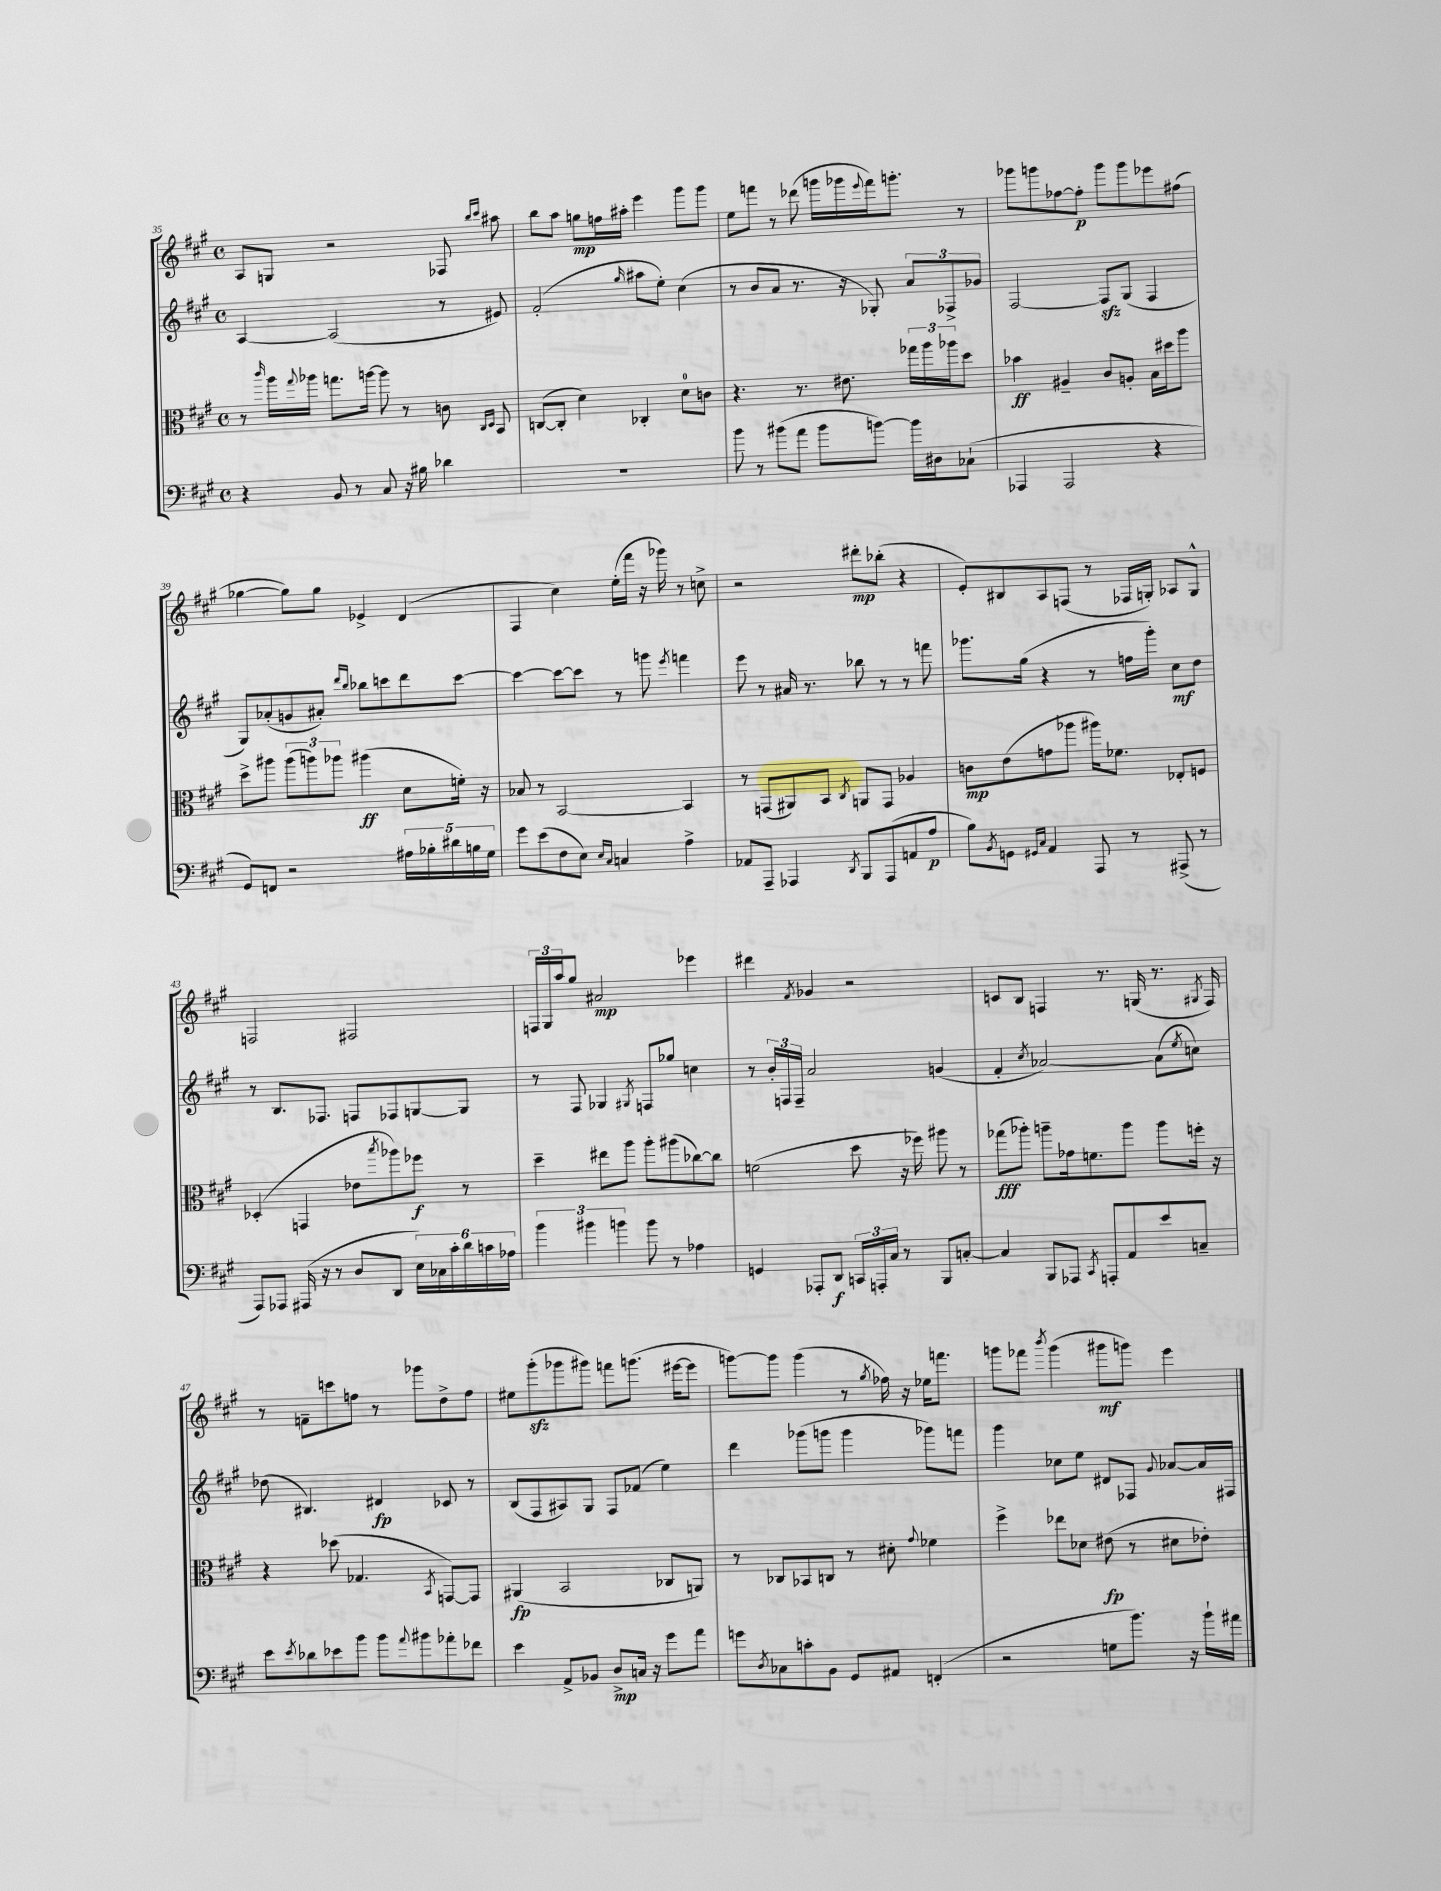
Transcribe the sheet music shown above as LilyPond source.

<<
\new StaffGroup <<
\new Staff = "s0" {
    \clef treble \key a \major \defaultTimeSignature \time 4/4
    a8 g8 r2 fes8 \grace { b''16 cis'''16 } ais''8 |
    b''8 a''8 g''8\mp f''16 ais''16-. e'''4 gis'''8 gis'''8 |
    e''8 f'''8 r8 des'''8( g'''16 ges'''16 \appoggiatura { e'''8 } f'''16) g'''8.-. r8 |
    ges'''8 g'''8 fes''8~ fes''8-.\p g'''8 g'''8 ees'''8 fis''8( |
    ges''4~ ges''8) ges''8 ees'4-> d'4( |
    fis4 cis''4) e''16-.( fis'''16 r16 ges'''16) r8 c''8-> |
    r2 dis'''8-.\mp bes''8-.( r4 |
    e'8-.) bis8 a8 f8( r8 fes16 g16-.) aes8 g8-^ |
    f2 fis2 |
    \tuplet 3/2 { f16 gis16 a''16 } gis''8 ais'2\mp ees'''4 |
    dis'''4 \acciaccatura { fis'8 } ges'4 r2 |
    c'8 b8 f4 r8. g16( r8. \acciaccatura { gis8 } f16) |
    r8 f'8-- c'''8 f''8 r8 ges'''8 d''8-> f''8 |
    eis''8 gis'''8-.\sfz( ges'''8 gis'''8) f'''8 g'''8.( eis'''16~ eis'''8 |
    g'''8~) g'''8 g'''4( r8 \acciaccatura { gis''8 } fes''16) r16 ees''16 f'''8. |
    g'''8 fes'''8 \acciaccatura { b'''8 } g'''4( gis'''8\mf g'''8) e'''4 \bar "|." |
}
\new Staff = "s1" {
    \clef treble \key a \major \defaultTimeSignature \time 4/4
    a4~ a2( r8 eis'8) |
    fis'2-.( \grace { gis''16 } ais''8 e''8-.) cis''4( |
    r8 b'8 a'8 r8. r16 ges8-.) \tuplet 3/2 { a'8 fes8-> ges'8 } |
    fis2~ fis8\sfz gis8( fis4 |
    gis8) aes'8-.( g'8 ais'8-.) \grace { d'''16 b''16 } bes''8 c'''8 d'''8 c'''8~ |
    c'''4~ c'''8~ c'''8 r8 g'''8 \acciaccatura { e'''8 } f'''4 |
    e'''8 r8 ais'16 r8. bes''8 r8 r8 f'''8 |
    ges'''8. gis''16( r4 r8 f''16 ges'''16-.) cis''8\mf d''8 |
    r8 b8. fes8. f8 fes8 g8~ g8 |
    r8 fis8 ges4 \acciaccatura { gis8 } f8 ges''8 c''4 |
    r8 \tuplet 3/2 { b'16-. f16 f16-- } a'2 g'4( |
    fis'4-. \acciaccatura { cis''8 } aes'2~) aes'8( \acciaccatura { e''8 } c''8) |
    des''8( bis4.) dis'4\fp ces'8 r8 |
    b8( fis8 ais8) gis8 fis8 fes'8( e''4) |
    d'''4 ges'''8( g'''8 g'''4 ges'''8) f'''8 |
    gis'''4 ces''8 e''8 dis'8 fes8 \appoggiatura { gis'8 } aes'8~ aes'16 fis16 \bar "|." |
}
\new Staff = "s2" {
    \clef alto \key a \major \defaultTimeSignature \time 4/4
    r8 \grace { cis'''16 } a''16 \appoggiatura { gis''8 } aes''16 g''8. a''16~ a''8 r8 c'8 \grace { cis16 d16 } b,8 |
    c8~( c8-. d'4) ces4-. d'8-0 c'8 |
    r4. r8. eis'8. \tuplet 3/2 { ges''16 a''16 aes''16 } d''8 |
    bes'4\ff ais4-- cis'8 a8-. b16 dis''16 a''8 |
    d''8-> ais''8 \tuplet 3/2 { ais''8( a''8) aes''8 } ais''4\ff( d'8 f'16-.) r16 |
    bes8 r8 b,2~ b,4 |
    r8 g,8( ais,8) b,8 \acciaccatura { cis8 } a,8 g,8 aes4 |
    c'8\mp e'8( g'8 aes''8 ais''16) fes'8. ees8-. f8 |
    des4-.( g,4 ees'8 \acciaccatura { b''8 } aes''8) fes''8\f r8 |
    d''4-- eis''8 a''8 a''8-. ais''8( ces''8~) ces''8 |
    f'2( d''8 r16 fes''16) ais''8 r8 |
    ges''8\fff( aes''8-.) a''8-- ges'16 f'8. a''8 a''8 f''16-. r16 |
    r4 des''8( ges4. \acciaccatura { b,8 } g,8~) g,8 |
    ais,4\fp( b,2 ces8 a,8) |
    r8 ces8 bes,8 c8 r8 dis'8-. \appoggiatura { gis'8 } fes'4 |
    fis''4-> ees''8 des'8 eis'8\fp( r8 dis'8 ees'8-.) \bar "|." |
}
\new Staff = "s3" {
    \clef bass \key a \major \defaultTimeSignature \time 4/4
    r4 b,8 r8 cis8 r16 bis16 des'4 |
    R1 |
    b'8 r8 bis'8( a'8 bis'8 b'8~) b'16 dis16 ces8-!( |
    aes,,4 aes,,2 r4 |
    gis,8) f,8 r2 \tuplet 5/4 { ais16 bes16-. dis'16 b16 gis16 } |
    gis'8 e'8( fis8 e8) \grace { e16 cis16 } c4 a4-> |
    aes,8 a,,8-- aes,,4 \acciaccatura { d,8 } b,,8 aes,,8( a,8 a8\p |
    b8) \acciaccatura { b,8 } g,8 \grace { gis,16 cis16 } a,4 a,,8 r8 ais,,8->( r8 |
    a,,8) aes,,8 ais,,16( r16 r8 d8 d,8 \tuplet 6/4 { e16) ces16 cis'16-. d'16 c'16 aes16 } |
    \tuplet 3/2 { b'4 bis'4 b'4 } b'8 r8 aes4 |
    g,4 aes,,8-. d,8\f \tuplet 3/2 { c,16 a,,16-. cis16 } r8 b,,8 c8~-. |
    c4 b,,8 aes,,8 \acciaccatura { cis,8 } a,,8-. a,8 e'8 c8-- |
    e'8 \acciaccatura { e'8 } des'8 ees'8 b'8 b'8 \appoggiatura { a'8 } bis'8 aes'8-. fes'8 |
    e'4 a,8-> bes,8 d8->\mp c16 r16 gis'8 a'8 |
    g'8 \acciaccatura { d8 } ces8 c'8-. b,8 gis,8 ais,8 f,4-.( |
    r2 g8 b'8.) r16 b'16-! ais'16 \bar "|." |
}
>>
>>
\layout { \context { \Score currentBarNumber = #35 } }
